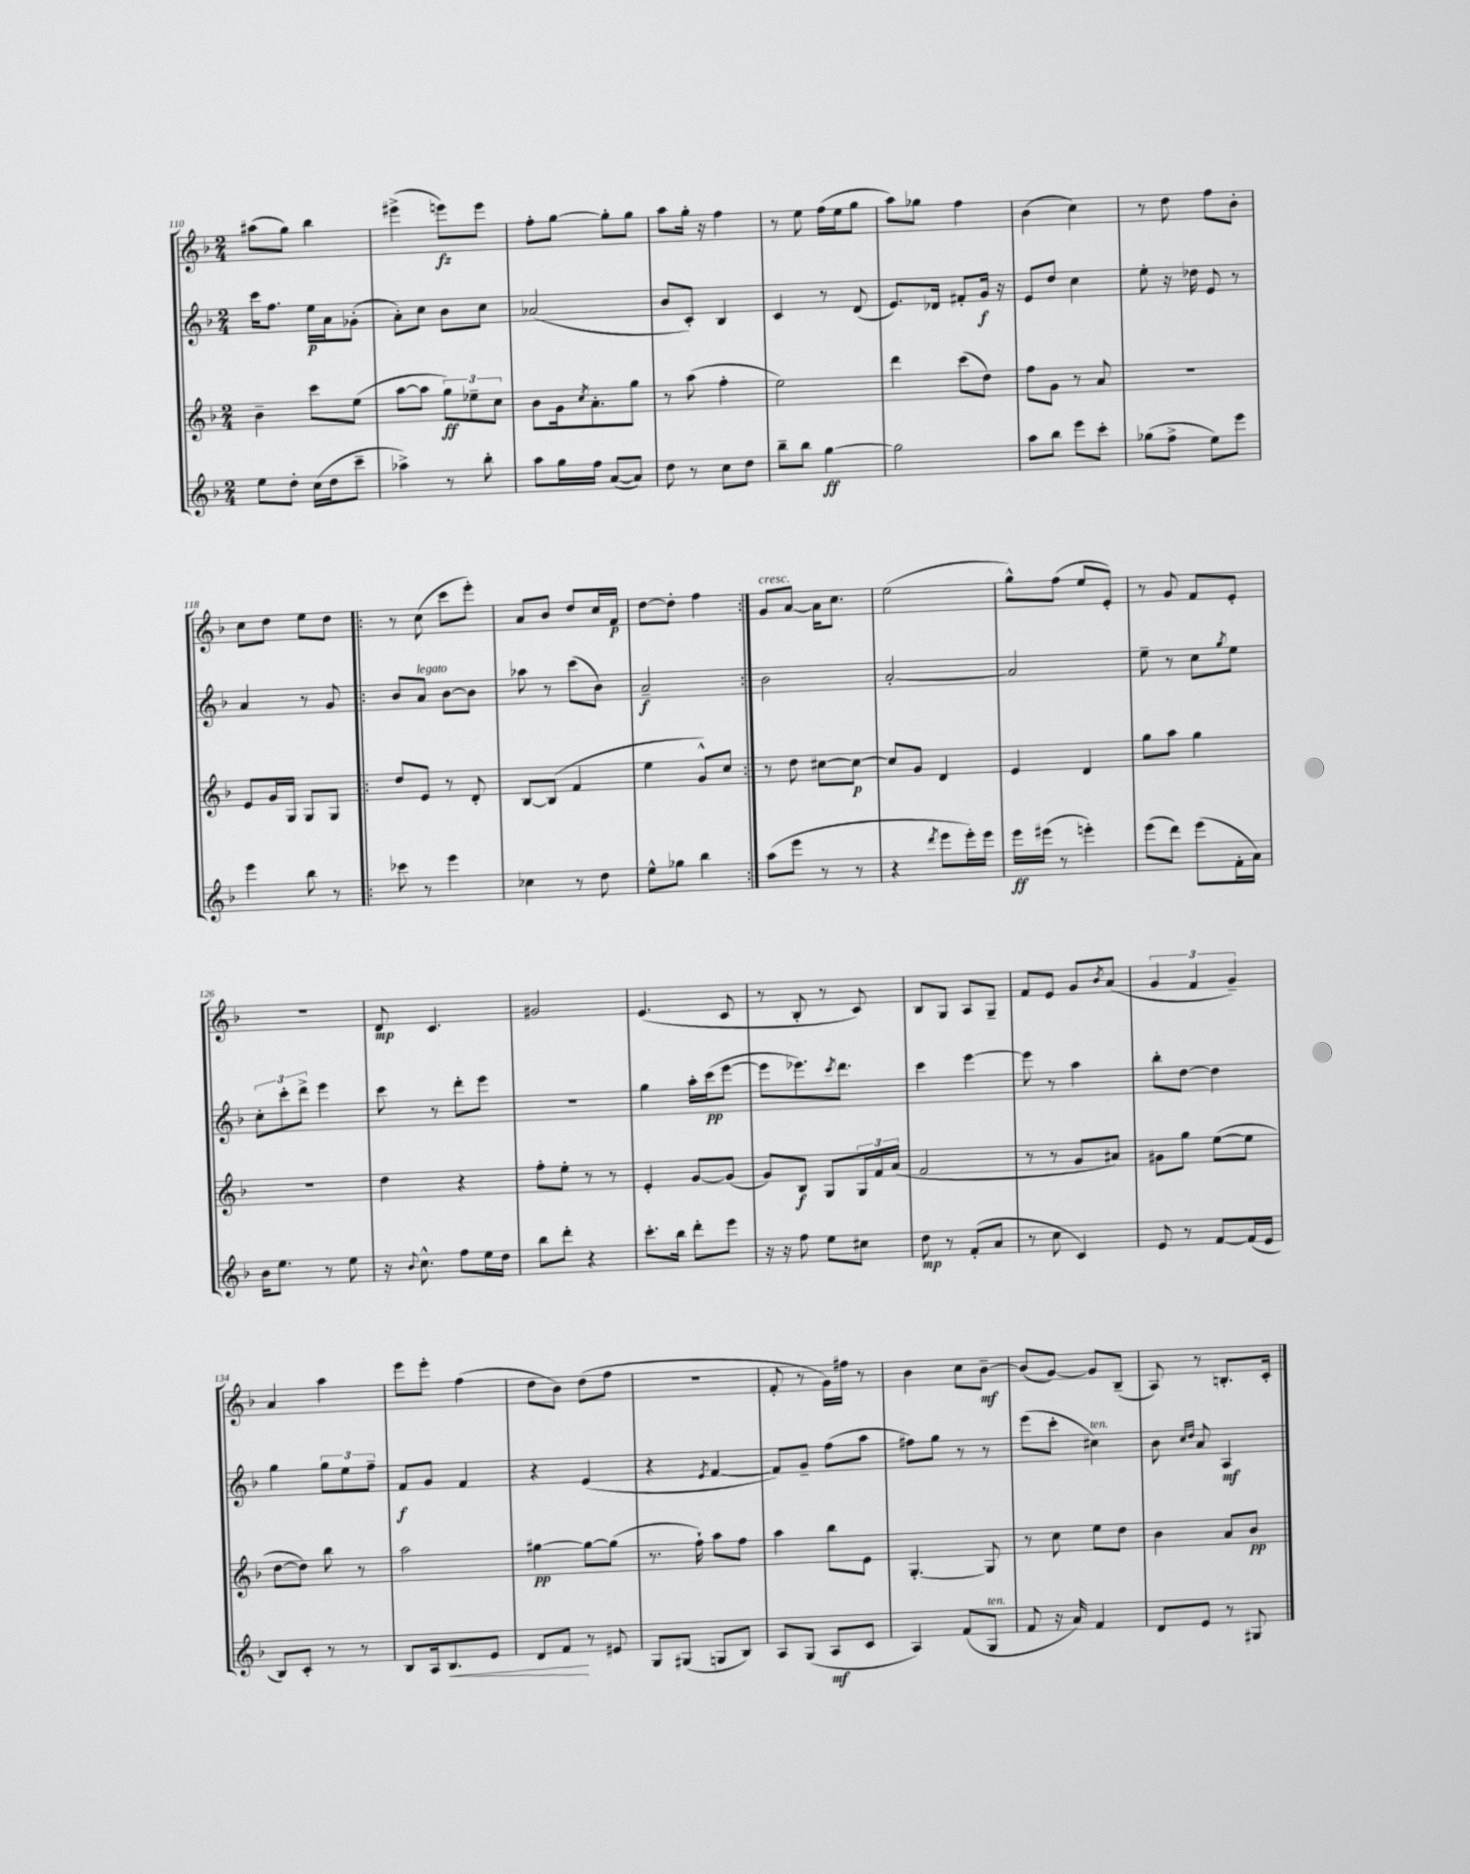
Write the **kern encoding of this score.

**kern	**kern	**kern	**kern
*staff4	*staff3	*staff2	*staff1
*clefG2	*clefG2	*clefG2	*clefG2
*k[b-]	*k[b-]	*k[b-]	*k[b-]
*M2/4	*M2/4	*M2/4	*M2/4
8ee	4b-~	16ccc	(8aa#
.	.	8.ff	.
8dd'	.	.	8gg)
(16cc	8ccc	16ee	4bb-
16dd	.	16a	.
8ccc~	(8ee	(8g-'	.
=	=	=	=
4aa-^)	[8aa	8a')	(4eee#^
.	8aa]	8cc	.
8r	12gg)	8b-	8eee)
.	12ee-~	.	.
8bb-'	.	8cc	8eee
.	12cc	.	.
=	=	=	=
8aa	8b-	(2a-	8ff'
16gg	16g	.	[8gg
.	8qcc	.	.
16ff	8.a'	.	.
([8a	.	.	8gg']
8a])	8gg	.	8gg
=	=	=	=
8dd	8r	8b-	8aa
8r	(8aa	8c')	16gg'
.	.	.	16r
8cc	4ff'	4B-	4ff
8dd	.	.	.
=	=	=	=
8bb-~	2ee)	4c	8r
8bb-	.	.	8ee
[4gg	.	8r	(16ff
.	.	.	16ee
.	.	(8d	8gg
=	=	=	=
2gg]	4ddd	8.e)	8aa)
.	.	.	8gg-
.	.	16d-	.
.	(8ccc	8f#'	4ff
.	8dd)	16g	.
.	.	16r	.
=	=	=	=
8aa	8ff	8e	(4b-
8bb-	8g	8dd	.
8eee	8r	4cc	4cc)
8ccc'	8a	.	.
=	=	=	=
(8gg-	2r	8ee'	8r
8ff^	.	16r	8dd
.	.	16dd-	.
8ee)	.	8e	8ff
8eee	.	8r	8b-'
=	=	=	=
4eee	8e	4a	8cc
.	16g	.	8dd
.	16G	.	.
8bb-	8G	8r	8ee
8r	8G	8g	8dd
=!|:	=!|:	=!|:	=!|:
8ccc-	8dd	8b-	8r
8r	8e	8a	(8cc
4eee	8r	[8b-	8ccc
.	8d'	8b-]	8eee')
=	=	=	=
4cc-	[8B-	8aa-	8a
.	(8B-]	8r	8b-
8r	4f	(8ccc	8dd
8dd	.	8b-)	16cc
.	.	.	16f
=	=	=	=
8ee^^	4ee	2a~	[8dd
8gg-	.	.	8dd']
4bb-	8g^^)	.	4ff
.	8cc	.	.
=:|!	=:|!	=:|!	=:|!
(8aa	8r	2b-	8g
8eee	8dd	.	[8a
8r	[8cc#	.	16a]
.	.	.	8.cc
8r	8cc#_	.	.
=	=	=	=
4r	8cc#]	[2a'	(2ee
.	8g	.	.
8qddd	.	.	.
8eee	4d	.	.
16eee')	.	.	.
16eee	.	.	.
=	=	=	=
16eee	4e	2a]	8gg^^)
(16eee#	.	.	.
8r	.	.	(8ff
4eee')	4d	.	8ee
.	.	.	8e')
=	=	=	=
(8eee	8gg	8ee~	8r
8ddd)	8aa	8r	8g
(8eee	4gg	8cc	8f
.	.	8qgg	.
16f'	.	8ee	8e'
16a)	.	.	.
=	=	=	=
16b-	2r	12cc'	2r
8.ee	.	.	.
.	.	12ccc'	.
.	.	12ddd^	.
8r	.	4eee	.
8ee	.	.	.
=	=	=	=
16r	4dd	8ccc	8d
8qqb-	.	.	.
8.cc^^	.	.	.
.	.	8r	4.c
8ff	4r	8ddd'	.
16ee	.	8eee	.
16dd	.	.	.
=	=	=	=
8bb-	8ff'	2r	2g#
8ddd'	8ee'	.	.
4r	8r	.	.
.	8r	.	.
=	=	=	=
8.ccc'	4e'	4gg	(4.e
16bb-	.	.	.
8ddd'	[8g	16aa'	.
.	.	(16ccc	.
8eee	(8g]	[8eee	8c
=	=	=	=
16r	8g)	8eee]	8r
16r	.	.	.
8ff	8B-	8.eee-)	8B-'
8ee	8G	.	8r
.	.	8qccc	.
.	.	8.ddd	.
8cc#	24G	.	8c)
.	24f	.	.
.	(24a	.	.
=	=	=	=
8dd	2f	4ccc	8B-
8r	.	.	8G
(8f'	.	[4eee	8A
8a	.	.	8G~
=	=	=	=
8r	8r	8eee]	8f
8cc	8r	8r	8e
4c)	8g	4aa	8g
.	.	.	8qb-
.	8a#)	.	(8a
=	=	=	=
8e	8g#	8bb-'	6g
8r	8gg	[8dd	.
.	.	.	6f
[8f	([8ee	4dd]	.
.	.	.	6g~)
(16f]	8ee]	.	.
16e	.	.	.
=	=	=	=
8B-)	[8dd	4gg	4a
8c'	8dd])	.	.
8r	8bb-	12gg	4aa
.	.	12ee	.
8r	8r	.	.
.	.	12ff~	.
=	=	=	=
8B-	2aa	8f	8eee
16A	.	8g	8eee'
8.B-	.	.	.
.	.	4f	(4ff
8e	.	.	.
=	=	=	=
8d	[4gg#	4r	8dd
8f	.	.	8b-)
8r	8gg#_	(4e	(8dd
8e#	(8gg#]	.	8ff
=	=	=	=
8G	8.r	4r	2r
(8G#	.	.	.
.	16ff`)	.	.
.	.	8qe	.
8G	8aa	[4f	.
8B-)	8ff	.	.
=	=	=	=
8A	4aa	8f])	8f'
(8G	.	8g~	8r
8A	8bb-	(8ff	16g)
.	.	.	16ff#
8c	8e	8aa	8r
=	=	=	=
4A)	[4.G'	8ff#)	4b-
.	.	8gg	.
(8f	.	8r	8cc
8G	8G]	8r	[8b-~
=	=	=	=
8f	8r	(8eee	(8b-]
16r	8cc	8ccc'	[8g)
16a)	.	.	.
4f	8ee	4cc#)	8g]
.	8dd	.	(8B-~
=	=	=	=
8d	4b-	8b-	8A)
.	.	16qqcc	.
.	.	16qqdd	.
8e	.	8a	8r
8r	8a	4A	8.B'
8G#	8b-	.	.
.	.	.	16c'
==	==	==	==
*-	*-	*-	*-
